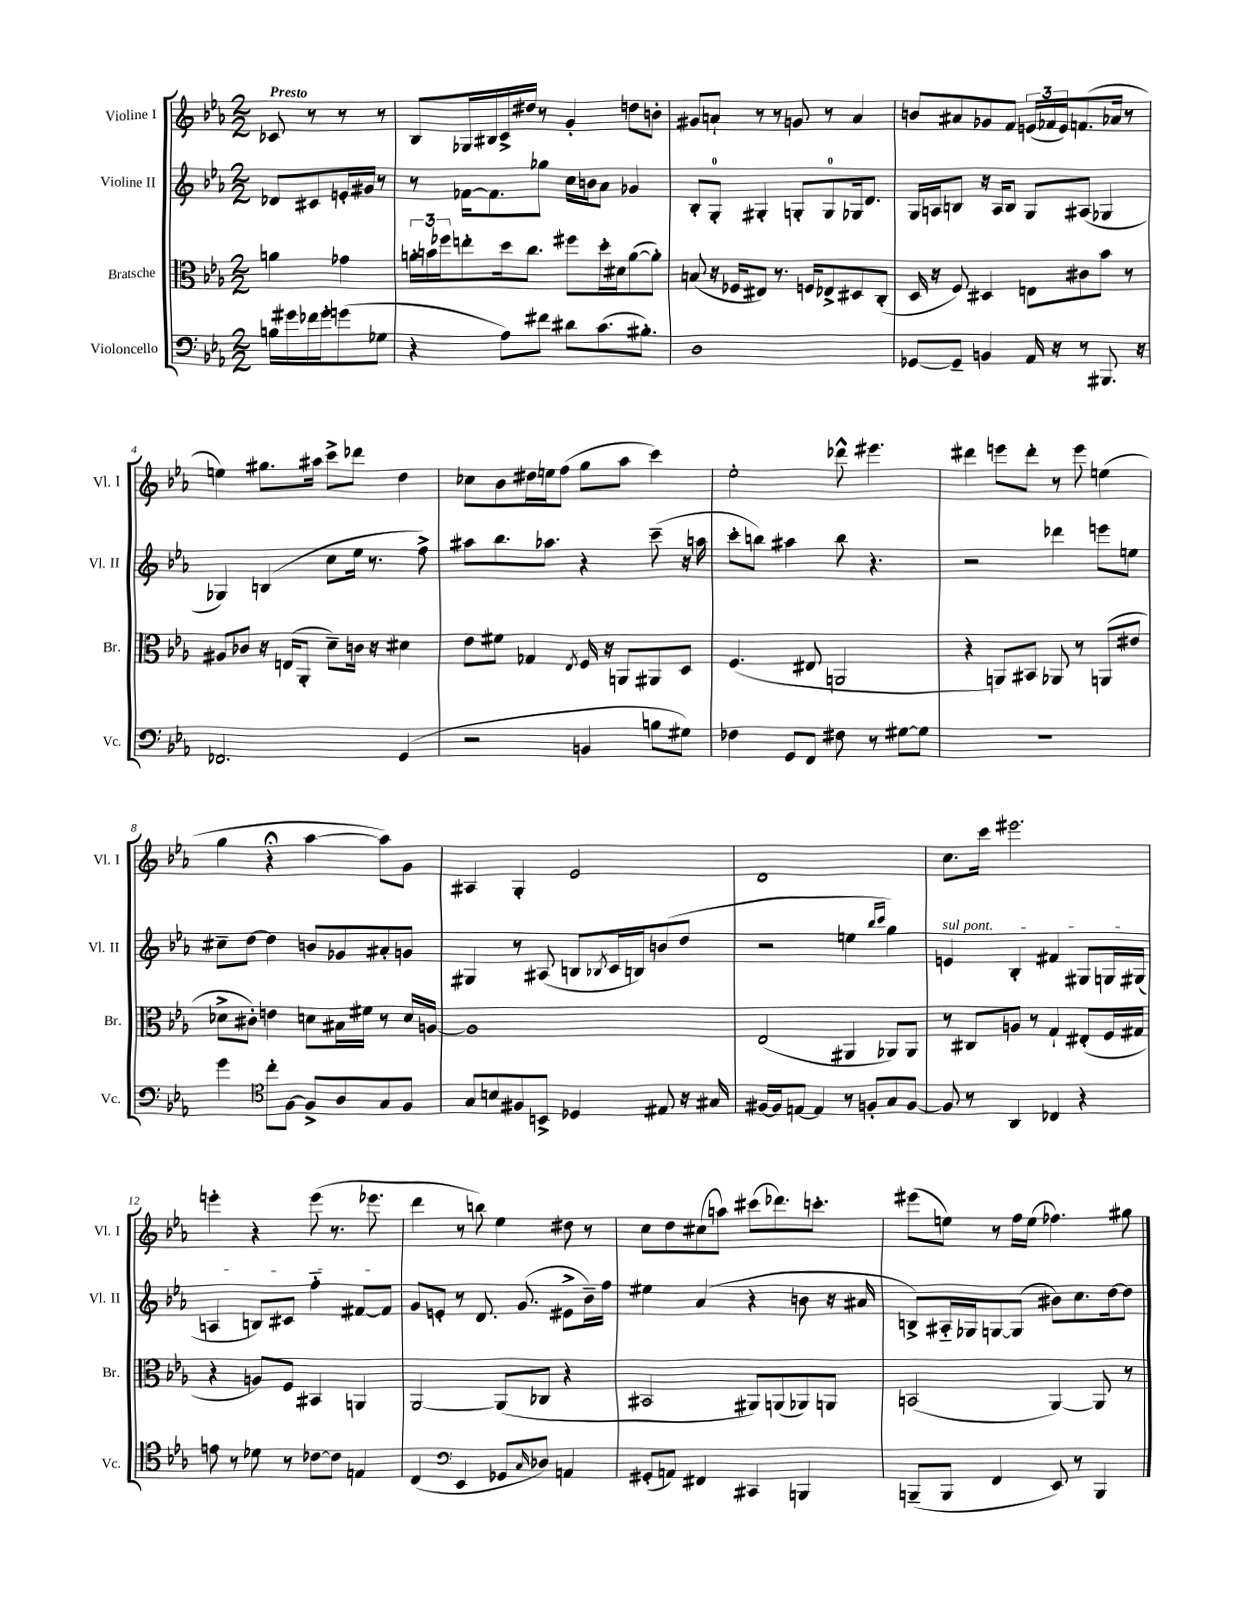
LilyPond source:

<<
\new StaffGroup <<
\new Staff = "s0" \with { instrumentName = "Violine I" shortInstrumentName = "Vl. I" } {
    \clef treble \key ees \major \numericTimeSignature \time 2/2 \partial 2 \tempo "Presto"
    ces'8 r8 r8 r8 |
    bes8 ges16 bis16 c'16-> dis''16 r8 g'4-. d''8 b'8-. |
    gis'8 a'8-! r8 r8 g'8 r8 a'4 |
    b'8 ais'8 ges'8 f'8 \tuplet 3/2 { e'16( fes'16 e'16) } f'8.( aes'16 r8 |
    e''4) gis''8. ais''16 c'''8-> des'''8 d''4 |
    ces''8 bes'8 dis''16 e''16 f''8( g''8 aes''8 c'''4) |
    ees''2-. des'''8-^ eis'''4. |
    dis'''4 e'''8 dis'''8-. r8 e'''8 e''4( |
    g''4 r4\fermata aes''4~ aes''8) g'8 |
    ais4 g4-. ees'2 |
    d'1 |
    c''8. c'''16 eis'''2. |
    e'''4-. r4 e'''8( r8. ees'''8. |
    d'''4 r8 b''8) ees''4 dis''8 r8 |
    c''8 d''8 cis''8( a''8) cis'''8( des'''8.) c'''8.-. |
    eis'''8( e''8) r8 f''16 e''16( fes''4.) gis''8 \bar "|." |
}
\new Staff = "s1" \with { instrumentName = "Violine II" shortInstrumentName = "Vl. II" } {
    \clef treble \key ees \major \numericTimeSignature \time 2/2 \partial 2
    des'8 cis'8 e'16-. gis'16 r8 |
    r8 fes'16~ fes'8. ges''8 c''16 b'16 aes'8 ges'4 |
    bes8-. g8-0-. gis4-. g8-. g8-0 ges16 d'8. |
    g16 a16 b8 r16 a16 b8 g8 ais8( ges4 |
    ges4) b4( c''8 ees''16 r8. f''8->) |
    ais''8 bes''8. aes''8. r4 c'''8--( r16 a''16 |
    c'''8-. b''8) ais''4 b''8 r4. |
    r2 des'''4 e'''8 e''8 |
    cis''8-- d''8~ d''4 b'8 ges'8 ais'8-. g'8 |
    gis4 r8 ais8( b8 \acciaccatura { bes8 } c'16 b16) b'8( d''8 |
    r2 e''4 \grace { bes''16 c'''16 } g''4) |
    \once \override TextSpanner.bound-details.left.text = \markup { \italic "sul pont." } e'4\startTextSpan bes4-. fis'4 gis8 g16 gis16( |
    a4 b8) cis'8 f''4-_ fis'8~ fis'8\stopTextSpan |
    g'8 e'8-. r8 d'8. g'8.( eis'8-> bes'16--) f''16 |
    eis''4 aes'4( r4 b'8 r16 ais'16 |
    b8->) ais16-_ ges16 g8~ g8( bis'8) c''8. d''16~ d''8 \bar "|." |
}
\new Staff = "s2" \with { instrumentName = "Bratsche" shortInstrumentName = "Br." } {
    \clef alto \key ees \major \numericTimeSignature \time 2/2 \partial 2
    a'4 ges'4 |
    \tuplet 3/2 { a'16-. b'16 fes''16 } e''8-. d''16 c''8. fis''8 d''16-. dis'16 a'8~( a'8-.) |
    b8( r16 fes16 eis8) r8. f16 ees8-> dis8 c8-.( |
    d16 r16 f8) dis4 e8 cis'8 bes'8 r8 |
    ais8 ces'8 r16 e16( aes,8-. d'8--) c'16 r16 dis'4 |
    ees'8 fis'8 ges4 \acciaccatura { ees8 } f16 r16 a,8 ais,8 d8 |
    f4.( eis8 a,2 |
    r4 a,8) bis,8 aes,8 r8 a,8( eis'8 |
    des'8-> cis'8-.) e'4 d'8 bis16 fis'16 r8 d'16 a16~ |
    a1 |
    ees2( ais,4 aes,8) aes,8 |
    r8 cis8 a8 r8 g4-! eis8-.( f16 gis16 |
    r4 a8) f8 bis,4 a,4 |
    aes,2~ aes,8( ces8 r4 |
    bis,2 ais,8) a,8( aes,8) a,8 |
    b,2( aes,4~) aes,8 r8 \bar "|." |
}
\new Staff = "s3" \with { instrumentName = "Violoncello" shortInstrumentName = "Vc." } {
    \clef bass \key ees \major \numericTimeSignature \time 2/2 \partial 2
    b16 gis'16 fes'16 gis'16-. g'8( ges8 |
    r4 aes8) fis'8 dis'8 c'8.( bis8.-.) |
    d1 |
    ges,8~ ges,8-- b,4 aes,16 r16 r8 bis,,8. r16 |
    fes,2. g,4( |
    r2 b,4 b8 gis8) |
    fes4 g,8 f,8 fis8 r8 gis8~ gis8 |
    r1 |
    g'4 \clef tenor c''8-. f8~ f8-> aes8 g8 f8 |
    g8 b8 fis8 b,8-> des4 eis8 r16 gis16 |
    fis16~ fis16 e8~ e4 r8 f8-. g8 f8~ |
    f8 r8 aes,4 ces4 r4 |
    e'8 r8 des'8 r8 ces'8~ ces'8 e4 |
    c4( \clef bass ees,4 ges,8 \grace { c16 } des8) a,4 |
    gis,8-.( a,8) fis,4 cis,4 b,,4 |
    b,,8--( b,,8 f,4 ees,8) r8 b,,4 \bar "|." |
}
>>
>>
